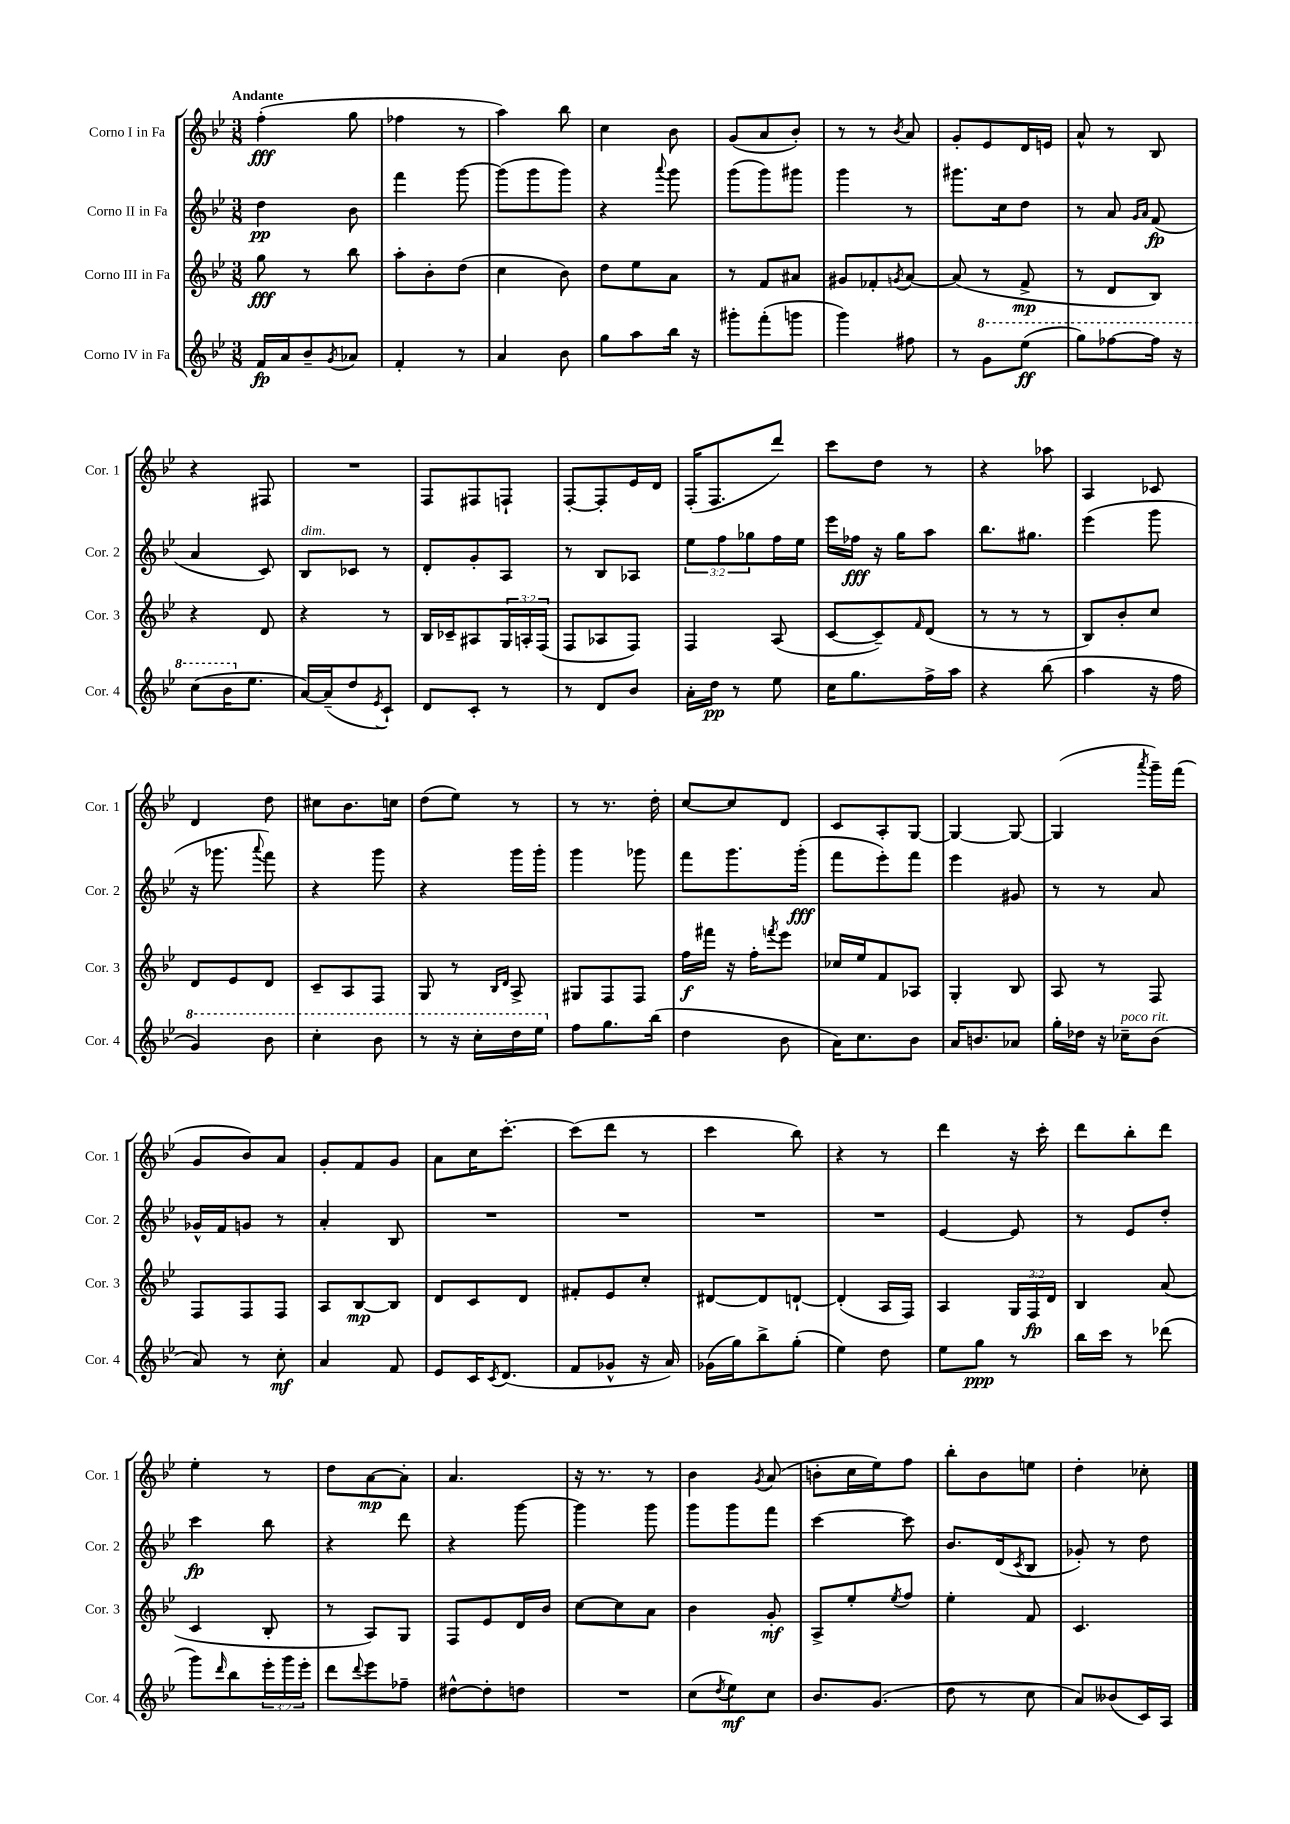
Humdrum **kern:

**kern	**kern	**kern	**kern
*staff4	*staff3	*staff2	*staff1
*clefG2	*clefG2	*clefG2	*clefG2
*k[b-e-]	*k[b-e-]	*k[b-e-]	*k[b-e-]
*M3/8	*M3/8	*M3/8	*M3/8
16f	8gg	4dd	(4ff'
16a	.	.	.
8b-~	8r	.	.
8qg	.	.	.
8a-	8bb-	8b-	8gg
=	=	=	=
4f'	8aa'	4fff	4ff-
.	8b-'	.	.
8r	(8dd	[8ggg	8r
=	=	=	=
4a	4cc	(8ggg]	4aa)
.	.	8ggg	.
8b-	8b-)	8ggg)	8bb-
=	=	=	=
8gg	8dd	4r	4cc
8aa	8ee-	.	.
.	.	8qqaaa	.
16bb-	8a	8ggg	8b-
16r	.	.	.
=	=	=	=
8ggg#'	8r	(8ggg	(8g
(8fff'	8f	8ggg)	8a
8ggg	8a#	8ggg#	8b-')
=	=	=	=
4ggg)	8g#	4ggg	8r
.	8f-'	.	8r
.	8qg	.	8qb-
8ff#	[8a	8r	8a
=	=	=	=
8r	(8a]	8.ggg#	8g'
8gg	8r	.	8e-
.	.	16cc	.
(8eee-	8f^	8dd	16d
.	.	.	16e
=	=	=	=
8ggg)	8r	8r	8a^^
[8fff-	8d	8a	8r
.	.	16qqg	.
.	.	16qqa	.
16fff-]	8B-)	(8f	8B-
16r	.	.	.
=	=	=	=
(8ccc	4r	4a	4r
16bb-	.	.	.
8.ee-	.	.	.
.	8d	8c)	8F#
=	=	=	=
[16a)	4r	8B-	4.r
(16a~]	.	.	.
8dd	.	8c-	.
8qe-	.	.	.
8c`)	8r	8r	.
=	=	=	=
8d	16B-	8d'	8F
.	16c-~	.	.
8c'	8A#	8g'	8F#
8r	24G	8A	8F`
.	24A'	.	.
.	(24F	.	.
=	=	=	=
8r	8F	8r	[8F'
8d	8A-	8B-	8F']
8b-	8F)	8A-	16e-
.	.	.	16d
=	=	=	=
16a'	4F	12ee-	(16F'
16dd	.	.	8.F
.	.	12ff	.
8r	.	.	.
.	.	12gg-	.
8ee-	(8A	16ff	8ddd)
.	.	16ee-	.
=	=	=	=
16cc	[8c	16eee-	8ccc
8.gg	.	16ff-	.
.	8c~])	16r	8dd
.	.	16gg	.
.	16qqf	.	.
16ff^	(8d	8aa	8r
16aa	.	.	.
=	=	=	=
4r	8r	8.bb-	4r
.	8r	.	.
.	.	8.gg#	.
(8bb-	8r	.	8aa-
=	=	=	=
4aa	8B-)	(4eee-	4A
.	8b-'	.	.
16r	8cc	8ggg	8c-
16ff	.	.	.
=	=	=	=
4gg)	8d	16r	4d
.	.	8.ggg-	.
.	8e-	.	.
.	.	8qqaaa	.
8bb-	8d	8fff)	8dd
=	=	=	=
4ccc'	8c~	4r	8cc#
.	8A	.	8.b-
8bb-	8F	8ggg	.
.	.	.	16cc
=	=	=	=
8r	8G	4r	(8dd
16r	8r	.	8ee-)
16ccc'	.	.	.
.	16qqB-	.	.
.	16qqd	.	.
16ddd	8A^	16ggg	8r
16eee-	.	16ggg'	.
=	=	=	=
8ff	8G#	4ggg	8r
8.gg	8F	.	8.r
.	8F	8ggg-	.
(16bb-	.	.	16dd'
=	=	=	=
4dd	16ff	8fff	[8cc
.	16fff#	.	.
.	16r	8.ggg	8cc]
.	16ff'	.	.
.	8qfff	.	.
8b-	8eee-	.	8d
.	.	(16ggg'	.
=	=	=	=
16a)	16cc-	8fff	8c
8.cc	16ee-	.	.
.	8f	8eee-')	8A'
8b-	8A-	8fff	[8G
=	=	=	=
16a	4G'	4eee-	4G_
8.b	.	.	.
8a-	8B-	8g#	8G_
=	=	=	=
16gg'	8A	8r	(4G]
16dd-	.	.	.
16r	8r	8r	.
16cc-~	.	.	.
.	.	.	8qaaa
(8b-	8F	8a	16ggg~)
.	.	.	(16fff
=	=	=	=
8a)	8F	16g-^^	8g
.	.	16f	.
8r	8F	8g	8b-)
8cc'	8F	8r	8a
=	=	=	=
4a	8A	4a'	8g'
.	[8B-	.	8f
8f	8B-]	8B-	8g
=	=	=	=
8e-	8d	4.r	8a
16c	8c	.	16cc
8qc	.	.	.
(8.d	.	.	[8.ccc'
.	8d	.	.
=	=	=	=
8f	8f#'	4.r	(8ccc]
8g-^^	8e-	.	8ddd
16r	8cc'	.	8r
16a)	.	.	.
=	=	=	=
(16g-	[8d#	4.r	4ccc
16gg)	.	.	.
8bb-^	8d#]	.	.
(8gg'	[8d`	.	8bb-)
=	=	=	=
4ee-)	(4d']	4.r	4r
8dd	16A	.	8r
.	16F)	.	.
=	=	=	=
8ee-	4A	[4e-	4ddd
8gg	.	.	.
8r	24G	8e-]	16r
.	24F	.	.
.	.	.	16ccc'
.	24d	.	.
=	=	=	=
16bb-	4B-	8r	8ddd
16ccc	.	.	.
8r	.	8e-	8bb-'
(8ddd-	(8a	8dd'	8ddd
=	=	=	=
8ggg)	4c	4ccc	4ee-'
16qqddd	.	.	.
8bb-	.	.	.
24eee-'	8B-'	8bb-	8r
24ggg	.	.	.
24eee-'	.	.	.
=	=	=	=
8ddd	8r	4r	8dd
8qqddd	.	.	.
8eee-	8A)	.	[8a
8ff-~	8G	8ddd	8a']
=	=	=	=
[8dd#^^	8F	4r	4.a
8dd#']	8e-	.	.
8dd	16d	[8ggg	.
.	16b-	.	.
=	=	=	=
4.r	[8cc	4ggg]	16r
.	.	.	8.r
.	8cc]	.	.
.	8a	8ggg	8r
=	=	=	=
(8cc	4b-	8ggg	4b-
8qdd	.	.	.
8ee-)	.	8ggg	.
.	.	.	8qg
8cc	8g'	8fff	(8a
=	=	=	=
8.b-	8A^	[4ccc	8b'
.	8ee-'	.	16cc
(8.g	.	.	16ee-)
.	8qee-	.	.
.	8ff	8ccc]	8ff
=	=	=	=
8dd	4ee-'	8.b-	8bb-'
8r	.	.	8b-
.	.	(16d	.
.	.	8qc	.
8cc	8f	8B-	8ee
=	=	=	=
8a)	4.c	8g-')	4dd'
(8b--	.	8r	.
16c)	.	8dd	8cc-'
16A	.	.	.
==	==	==	==
*-	*-	*-	*-
